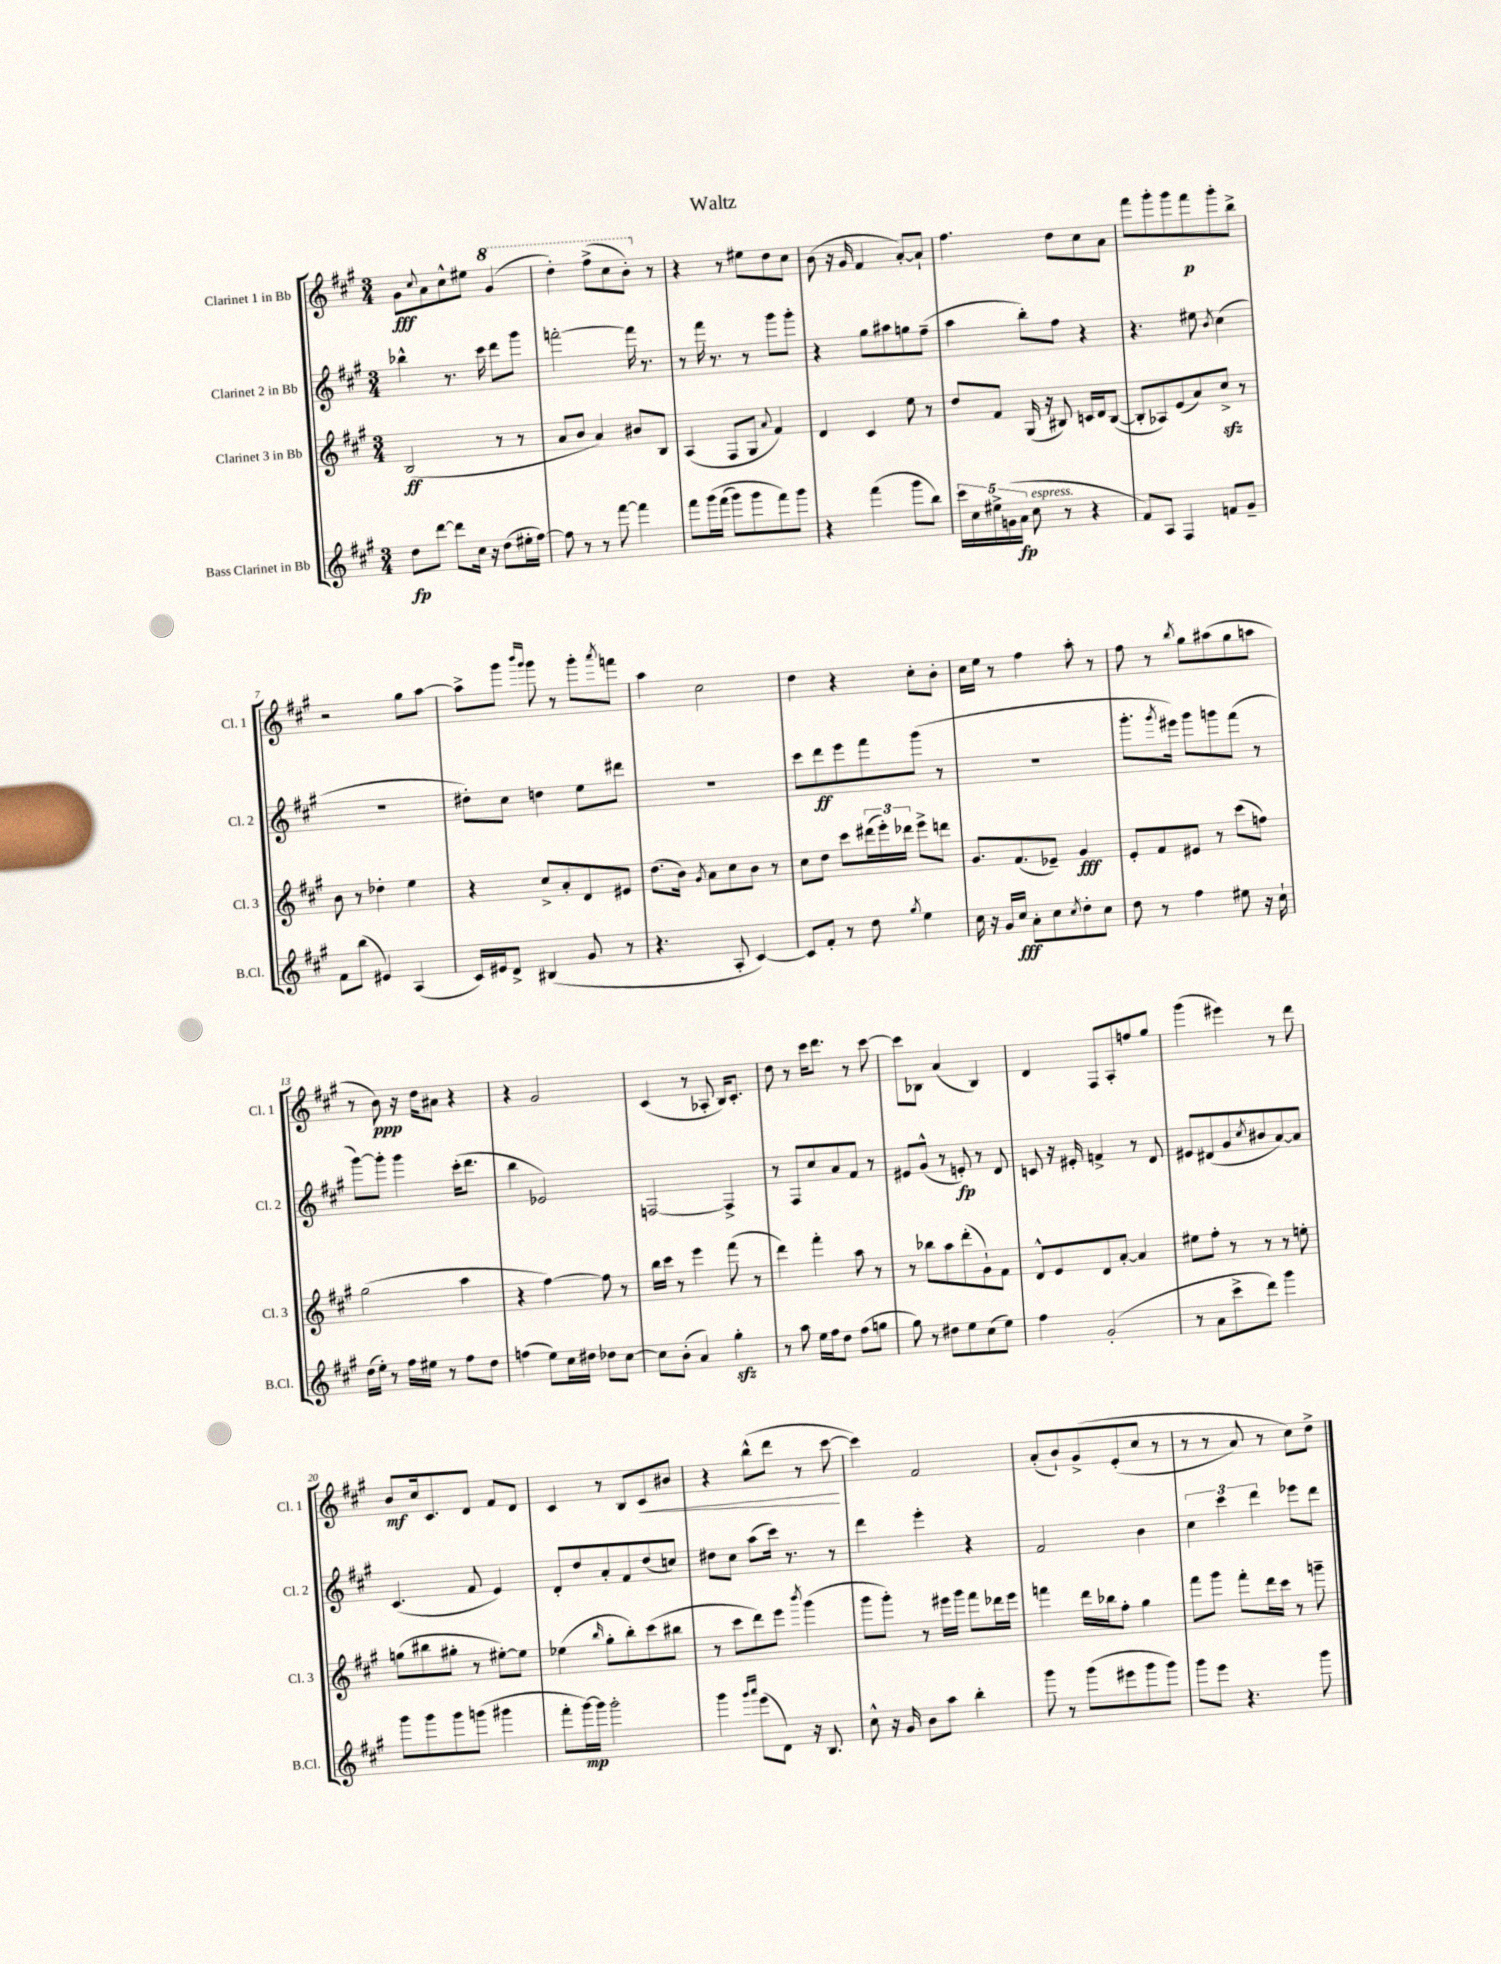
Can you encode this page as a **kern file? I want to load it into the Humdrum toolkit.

**kern	**kern	**kern	**kern
*staff4	*staff3	*staff2	*staff1
*clefG2	*clefG2	*clefG2	*clefG2
*k[f#c#g#]	*k[f#c#g#]	*k[f#c#g#]	*k[f#c#g#]
*M3/4	*M3/4	*M3/4	*M3/4
8dd\L	(2B/	4bb-^^\	8g#\L
.	.	.	8qqcc#/
[8ddd\J	.	.	8a\
8ddd\]L	.	8.r	8cc#^^\
16cc#\Jk	.	.	8ee#\J
16r	.	16ccc#\	.
(8dd\L	8r	8ddd\L	(4gg#/
16ee#'\L	8r	8ggg#\J	.
[16ff#\JJ)	.	.	.
=	=	=	=
8ff#\]	8a/L	[2fff'\	4ddd'\)
8r	8b/J	.	.
8r	4a/)	.	(8fff#^\L
[8fff#\	.	.	8ccc#\
4fff#\]	8b#/L	16fff\]	8bb'\J)
.	.	8.r	.
.	8B/J	.	8r
=	=	=	=
8fff#\L	(4A/	8r	4r
&(16ggg#\L	.	16fff#\	.
(16fff#\JJ	.	8.r	.
8ggg#\L)	8F#/L	.	8r
8ggg#\	8G#/J	8r	8ee#\L
.	8qqa/	.	.
8fff#\&)	4f#/)	8ggg#\L	8dd\
8ggg#\J	.	8ggg#'\J	8cc#\J
=	=	=	=
4r	4d/	4r	(8b\
.	.	.	16r
.	.	.	16g#/
(4fff#\	4c#/	8gg#\L	4f#/
.	.	8aa#\	.
8ggg#\L	8ee\	8gg\	[8a'/L)
8bb\J)	8r	(8ff#~\J	8a`/]J
=	=	=	=
20ccc#\LL	8dd/L	4aa\	4.ff#\
20cc#\	.	.	.
20ee#^\	.	.	.
.	8f#/J	.	.
(20g\	.	.	.
20a\JJ	.	.	.
8cc#\	(16G#/	8bb'\L)	.
.	16r	.	.
8r	8B#/)	8ff#\J	8dd\L
4r	16c/LL	4r	8cc#\
.	16d/J	.	.
.	([8B#/J	.	8a\J
=	=	=	=
8f#/L)	8B#'/]L	4.r	8fff#\L
8A/J	8A-/)	.	8ggg#'\
4F#/	(8e/	.	8ggg#\
.	8a/)	8ee#\	8fff#\
.	.	8qb/	.
8f/L	8cc#^/J	(4cc#\	8ggg#'\
8g#~/J	8r	.	8bb^\J
=	=	=	=
8f#\L	8b\	2.r	2r
(8bb\J	8r	.	.
4e#/)	4dd-'\	.	.
(4A/	4ee\	.	8gg#\L
.	.	.	[8aa\J
=	=	=	=
16c#/LL)	4r	8dd#'\L)	8aa^\]L
16e#/J	.	.	.
8d^/J	.	8cc#\J	8ggg#\J
.	.	.	16qqbbb/LL
.	.	.	16qqggg#/JJ
(4B#/	8cc#^/L	4dd\	8ggg#\
.	8a'/	.	8r
8g#/	8d/	8ee\L	8ggg#'\L
.	.	.	8qaaa/
8r	8e#/J	8ddd#\J	8fff\J
=	=	=	=
4.r	(8.dd\L	2.r	4aa\
.	16b\Jk)	.	.
.	8qg#/	.	.
.	8a\L	.	2cc#\
8A'/	8cc#\	.	.
[4c#/)	8b\J	.	.
.	8r	.	.
=	=	=	=
8c#/]L	8cc#\L	8ccc#\L	4dd\
8f#'/J	8dd\J	8ddd\	.
8r	8ccc#\L	8eee\	4r
8dd\	(24ddd#\L	8fff#\	.
.	24eee'\)	.	.
.	24ddd-\JJ	.	.
8qgg#/	.	.	.
4ee\	8eee^\L	(8ggg#\J	8cc#'\L
.	8ddd\J	8r	8b'\J
=	=	=	=
16cc#\	8.g#/L	2.r	16cc#\LL
16r	.	.	16ee\JJ
16g#/LL	.	.	8r
16cc#/JJ	(8.f#/	.	.
8a'\L	.	.	4ff#\
8cc#\	8e-~/J)	.	.
8qcc#/	.	.	.
8dd'\	4g#/	.	8aa'\
8cc#\J	.	.	8r
=	=	=	=
8dd\	8e'/L	8.ggg#'\L	8ff#\
8r	8f#/	.	8r
.	.	8qggg#/	.
.	.	16eee#\Jk)	.
.	.	.	8qbb/
4ff#\	8e#/J	8ggg#\L	8gg#\L
.	8r	8ggg\	(8aa#\
8ee#\	(8ccc#\L	(8fff#\J	8gg#\
16r	8ff\J)	8r	8aa\J
16cc#`\	.	.	.
=	=	=	=
(16dd\LL	(2gg#\	[8ggg#\L)	8r
16ee'\JJ)	.	.	.
8r	.	8ggg#'\]J	8b\)
16ff#\LL	.	4ggg#\	16r
16ee#\JJ	.	.	16dd\LK
8r	.	.	8a#\J
8ff#\L	4aa\	(16ccc#'\LK	4r
.	.	8.ddd\J	.
8dd\J	.	.	.
=	=	=	=
(4ff\	4r	4bb\	4r
8ee\L)	[4ff#\)	2e-/)	2g#/
16cc#\L	.	.	.
16dd#\JJ	.	.	.
8dd-\L	8ff#\]	.	.
[8cc#\J	8r	.	.
=	=	=	=
8cc#\]L	16bb\LL	[2F/	(4c#/
.	16ccc#\JJ	.	.
(8b'\J	8r	.	.
4a/)	4eee\	.	8r
.	.	.	8A-'/
4gg#'\	(8fff#\	4F^/]	16B/LK)
.	.	.	8.c#'/J
.	8r	.	.
=	=	=	=
8r	4ddd\)	8r	8dd\
8aa\	.	8F#/L	8r
16ee\LL	4fff#'\	8cc#/	16ccc#\LK
16ff#\J	.	.	8.ddd\J
8dd\J	.	8a/	.
(8ff#\L	8aa\	8f#/J	8r
8gg\J	8r	8r	[8ccc#\
=	=	=	=
8gg#\)	8r	8e#/L	8ccc#\]L
8r	8bb-\L	(8g#^^/J	8B-\J
8dd#\L	8aa\	8r	(4a/
8ee\	(8ddd'\	8e'/)	.
(8cc#\	8g#`\)	8r	4B-/)
8ee\J)	8f#\J	8d/	.
=	=	=	=
4ff#\	8d^^/L	8c/	4d/
.	8e/	16r	.
.	.	16e#'/	.
(2g#'/	8d/	4f^/	8F#/L
.	[8a'/J	.	8A'/
.	4a/]	8r	8ff/
.	.	8d/	8gg#/J
=	=	=	=
8r	8ee#\L	8e#/L	(4ggg#\
8a\L	8ff#'\J	(8d#/	.
8ccc#^\	8r	8g#/	4eee#\)
.	.	8qcc#/	.
8ddd\J)	8r	8b#/	.
4ggg#\	8r	[8a/)	8r
.	8ee'\	8a/]J	8ddd\
=	=	=	=
8ggg#\L	(8gg\L	(4.c#/	8b/L
8ggg#\	8bb#\	.	16cc#/k
.	.	.	8.c#/
8ggg#\	8gg#'\J	.	.
(8ggg\J	8r	8f#/	8d/J
4ggg#\	[8ee#'\L)	4e/)	8f#/L
.	8ee#\]J	.	8d/J
=	=	=	=
8fff#'\L	(4ee-\	8d'/L	4c#/
[16ggg#\L)	.	8dd/	.
16ggg#\]JJ	.	.	.
.	16qqbb/	.	.
2ggg#'\	8gg#'\L	8a'/	8r
.	8bb'\)	8f#/	8B/L
.	(8ccc#\	(8dd/	8c#/
.	8bb#\J	8cc/J)	8b#/J
=	=	=	=
4ggg#\	8r	8dd#\L	4r
.	8ccc#\L	8cc#\J	.
16qqggg#/LL	.	.	.
16qqaaa/JJ	.	.	.
(8eee\L	8ddd\)	(8aa\L	(8bb^^\L
8d\J)	8eee\J	16ccc#\Jk)	8ddd\J
.	.	8.r	.
.	8qbbb/	.	.
16r	(4ggg#\	.	8r
8.B/	.	.	.
.	.	8r	[8ccc#\
=	=	=	=
8cc#^^\	8ggg#\L	4ddd\	4ccc#\])
16r	8ggg#'\J)	.	.
16g#/	.	.	.
8b\L	8r	4eee'\	2f#/
8aa\J	16eee#\LL	.	.
.	16ggg#\JJ	.	.
4bb'\	8fff#\L	4r	.
.	16ddd-\L	.	.
.	16eee#\JJ	.	.
=	=	=	=
8ggg#\	4fff\	2f#/	(8a'/L
8r	.	.	8b`/)
(8ggg#\L	16ddd\LL	.	&(8g#^/
.	16bb-\J	.	.
8eee#\	8ff#'\J	.	(8e'/
8ggg#\	4gg#\	4b\	8cc#/J
8ggg#\J)	.	.	8r
=	=	=	=
8ggg#\L	8fff#\L	6cc#\	8r
8eee\J	8ggg#\J	.	8r
.	.	6ccc#\	.
4.r	8fff#'\L	.	8a/)
.	.	6ddd\	.
.	16ddd\L	.	8r
.	16ccc#\JJ	.	.
.	8r	8eee-\L	8cc#\L&)
8ggg#\	8ggg~\	8ddd\J	8dd^\J
==	==	==	==
*-	*-	*-	*-
